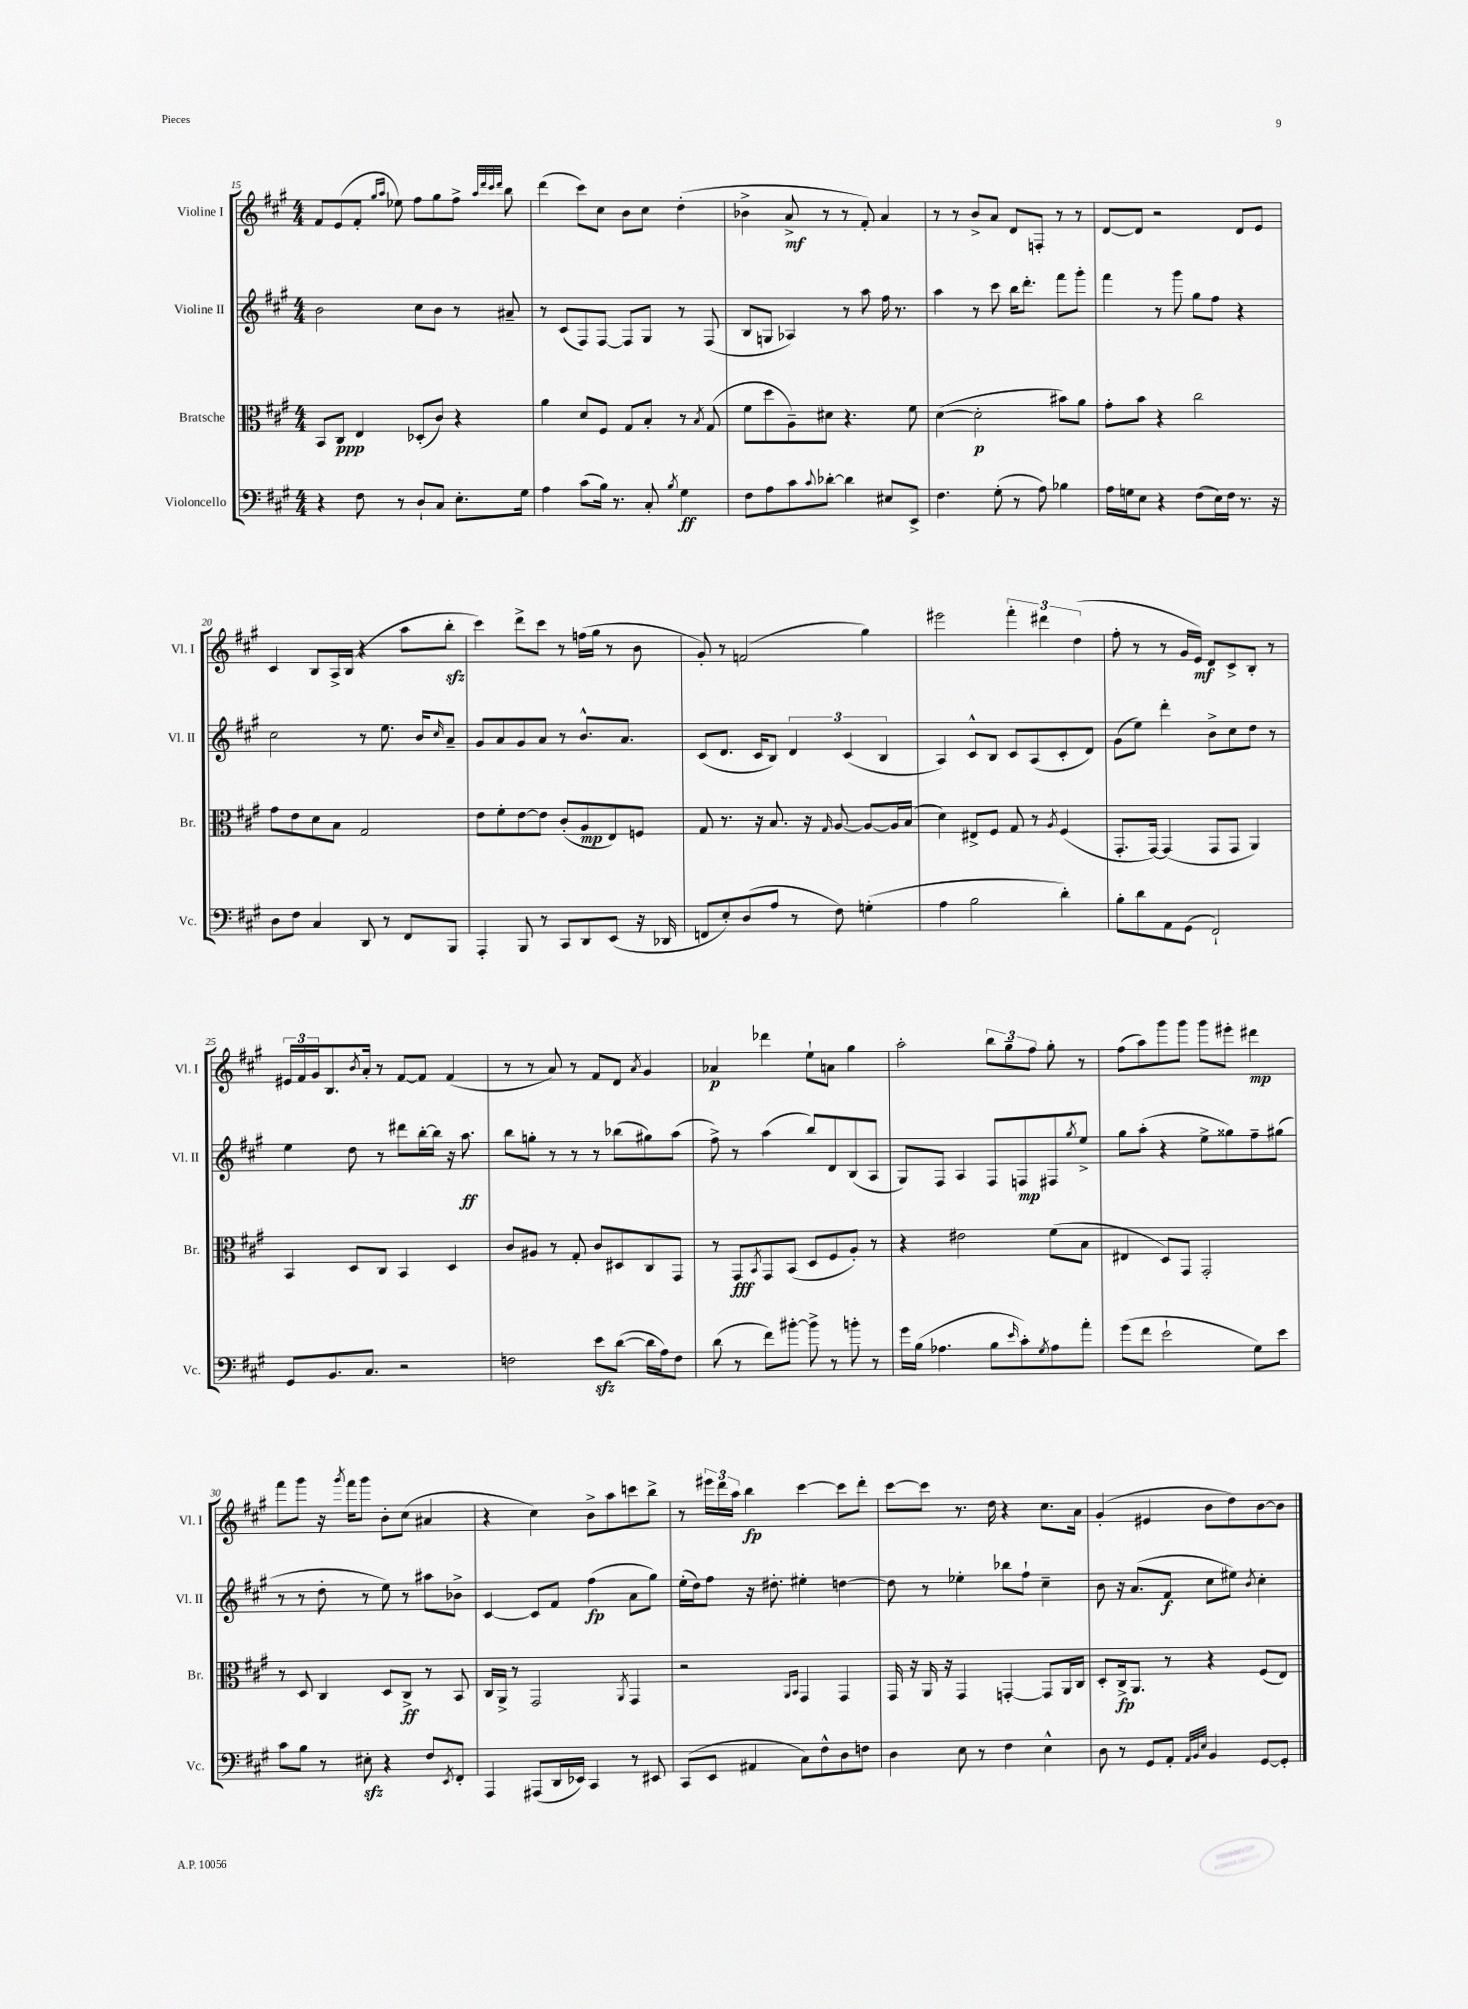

**kern	**kern	**kern	**kern
*staff4	*staff3	*staff2	*staff1
*clefF4	*clefC3	*clefG2	*clefG2
*k[f#c#g#]	*k[f#c#g#]	*k[f#c#g#]	*k[f#c#g#]
*M4/4	*M4/4	*M4/4	*M4/4
4r	8BB	2b	8f#
.	8C#	.	(8e
8F#	4E	.	8f#'
.	.	.	16qqgg#
.	.	.	16qqaa
8r	.	.	8ee-)
8D`	(8D-'	8cc#	8ff#
8C#	8c#)	8b	8gg#
8.E'	4r	8r	8ff#^
.	.	.	32qqaa
.	.	.	32qqddd
.	.	.	32qqccc#
.	.	.	32qqddd
.	.	8a#~	8bb
16G#	.	.	.
=	=	=	=
4A	4a	8r	(4ddd
.	.	(8c#	.
(8c#	8d	8F#)	8ccc#)
16B)	8F#	[8F#	8cc#
8.r	.	.	.
.	8G#	8F#]	8b
8C#'	8B'	8G#	8cc#
8qB	.	.	.
4G#	8r	8r	(4dd'
.	8qB	.	.
.	(8G#	(8F#	.
=	=	=	=
8F#	8f#	8B	4b-^
8A	8dd	8G	.
8c#	8A~)	4A-)	8a^
8qqc#	.	.	.
[8d-'	8d#	.	8r
4d-]	4.r	8r	8r
.	.	8aa	8f#')
8E#	.	16ff#	4a
.	.	8.r	.
8EE^	8f#	.	.
=	=	=	=
4.F#	([4d	4aa	8r
.	.	.	8r
.	2d']	8r	8b^
(8G#'	.	8ccc#	8a
8r	.	16bb	8d
.	.	8.ddd'	.
8A)	.	.	8F'
4B-	8b#)	8fff#	8r
.	8a	8ggg#'	8r
=	=	=	=
16A	8g#'	4fff#	[8d
16G	.	.	.
8E	8b	.	8d]
4r	4r	8r	2r
.	.	8ggg#	.
(8F#	2cc#	8gg#	.
16E)	.	8ff#	.
16F#	.	.	.
8.r	.	4r	8d
.	.	.	8e
16r	.	.	.
=	=	=	=
8D	8g#	2cc#	4c#
8F#	8e	.	.
4C#	8d	.	8B
.	8B	.	16A^
.	.	.	(16B
8DD	2G#	8r	4r
8r	.	8.ee	.
8FF#	.	.	8aa
.	.	16b	.
.	.	16qqcc#	.
8BBB	.	8a~	8bb'
=	=	=	=
4AAA'	8e	8g#	4ccc#)
.	8f#'	8a	.
8BBB	[8e	8g#	8ddd^
8r	8e]	8a	8ccc#
8CC#	(8c#'	8r	8r
8DD	8A	8.b^^	(16ff
.	.	.	16gg#
(8EE	8E)	.	8r
.	.	8.a	.
16r	8F	.	8b
16DD-	.	.	.
=	=	=	=
8FF	8G#	(8c#	8g#')
8E')	8.r	8.d	8r
(8D	.	.	(2f
.	16r	16c#	.
8A	8.B	8B)	.
8r	.	6d	.
.	16r	.	.
.	16qqG#	.	.
8F#)	[8A	.	.
.	.	(6c#	.
(4G'	8A_	.	4gg#)
.	.	6B	.
.	16A]	.	.
.	(16B	.	.
=	=	=	=
4A	4d)	4A)	2eee#
2B	8E#^	8c#^^	.
.	8F#	8B	.
.	8G#	8c#	6fff#'
.	8r	(8A	.
.	.	.	6ddd#
.	8qA	.	.
4d')	(4F#	8c#'	.
.	.	.	(6dd
.	.	8d)	.
=	=	=	=
8B'	8.GG#'	(8g#	8ff#'
8d	.	8ee)	8r
.	[16GG#)	.	.
8AA	(4GG#]	4ddd'	8r
(8GG#	.	.	16g#
.	.	.	16e)
2FF#`)	8GG#	8b^	8d
.	8GG#	8cc#	8c#^
.	4AA)	8dd	8B'
.	.	8r	8r
=	=	=	=
8GG#	4BB	4ee	24e#
.	.	.	24f#
.	.	.	24g#
8.BB	.	.	8.B
.	8D	8dd	.
.	.	.	8qb
8.C#	.	.	16a'
.	8C#	8r	8r
2r	4BB	8ddd#	[8f#
.	.	[16bb'	8f#]
.	.	16bb]	.
.	4D	16r	(4f#
.	.	8.aa	.
=	=	=	=
2F	8c#	8bb	8r
.	8A#	8gg'	8r
.	8r	8r	8a)
.	8G#'	8r	8r
8e	8c#	8r	8f#
([8d	8D#	(8bb-	8d
.	.	.	8qa
16d]	8C#	8gg#)	4g#
16A)	.	.	.
8F	8GG#	(8aa	.
=	=	=	=
(8d	8r	8ff#^)	4a-
8r	8GG#	8r	.
.	8qBB	.	.
8f#)	8GG#	(4aa	4ddd-
[8b#'	(8BB	.	.
8b#^]	8D	8bb)	8ee`
8r	8F#	8d	8a
8b'	8A')	(8B	4gg#
8r	8r	8A	.
=	=	=	=
16g#	4r	8G#)	2aa'
(16B	.	.	.
4.A-	.	8F#	.
.	2e#	4A	.
8B	.	8F#	12bb
.	.	.	12gg#~
16qqe	.	.	.
8c#')	.	8F	.
.	.	.	12ff#
8qG#	.	.	.
8A-	(8f#	8F#	8gg#'
.	.	8qgg#	.
8a'	8B	8ee^	8r
=	=	=	=
(8g#	4E#	8gg#	(8ff#
8f#	.	(8aa'	8aa)
2e`	8D)	4r	8ggg#
.	8GG#	.	8ggg#
.	2GG#'	8ee^	8ggg#
.	.	8gg##)	8eee#'
8G#)	.	8ff#~	4ddd#
8e	.	(8gg#	.
=	=	=	=
8c#	8r	8r	8fff#
8B	8D	8r	8ggg#
8r	4C#	8dd'	16r
.	.	.	8qggg#
.	.	.	16fff#
8E#'	.	8r	8ggg#
4r	8D	8ee)	8b'
.	8C#^	8r	(8cc#
8F#	8r	8aa#	4a#
8qEE	.	.	.
8FF#'	8BB	8b-^	.
=	=	=	=
4AAA	16C#	[4c#	4r
.	16AA^	.	.
.	8r	.	.
(8AAA#	2GG#	8c#]	4cc#)
16DD	.	8f#	.
16EE-)	.	.	.
4CC#	.	(4ff#	8b^
.	.	.	8aa
.	8qAA	.	.
8r	4GG#	8a	8ccc
8EE#	.	8gg#)	8bb^
=	=	=	=
(8CC#	2r	(16ee'	8r
.	.	16dd)	.
8EE	.	8ff#	24eee#
.	.	.	24ddd
.	.	.	24aa
4AA#	.	16r	4bb
.	.	8.dd#'	.
.	16qqAA	.	.
.	16qqBB	.	.
8C#)	4GG#	4ee#'	[4ccc#
8F#^^	.	.	.
8D	4GG#	[4dd	8ccc#]
8F	.	.	8ddd'
=	=	=	=
4D	16GG#	8dd]	[8ccc#
.	16r	.	.
.	16AA	8r	8ccc#]
.	16r	.	.
8E	4GG#	4ee-'	8.r
8r	.	.	.
.	.	.	16dd
4F#	[4GG'	8bb-	4r
.	.	8ff#`	.
4E^^	8GG]	4cc#~	8.cc#
.	16AA	.	.
.	16C#	.	16a
=	=	=	=
8D	8D'	8b	(4g#'
8r	16C#^	16r	.
.	8.AA	(8.a	.
8GG#	.	.	4e#
8AA'	8r	8f#	.
32qqAA	.	.	.
32qqBB	.	.	.
32qqE	.	.	.
4BB	4r	8cc#	8b
.	.	8ee#)	8dd)
.	.	8qb	.
[8GG#	(8F#	4cc#'	[8b
8GG#']	8E)	.	8b]
==	==	==	==
*-	*-	*-	*-
